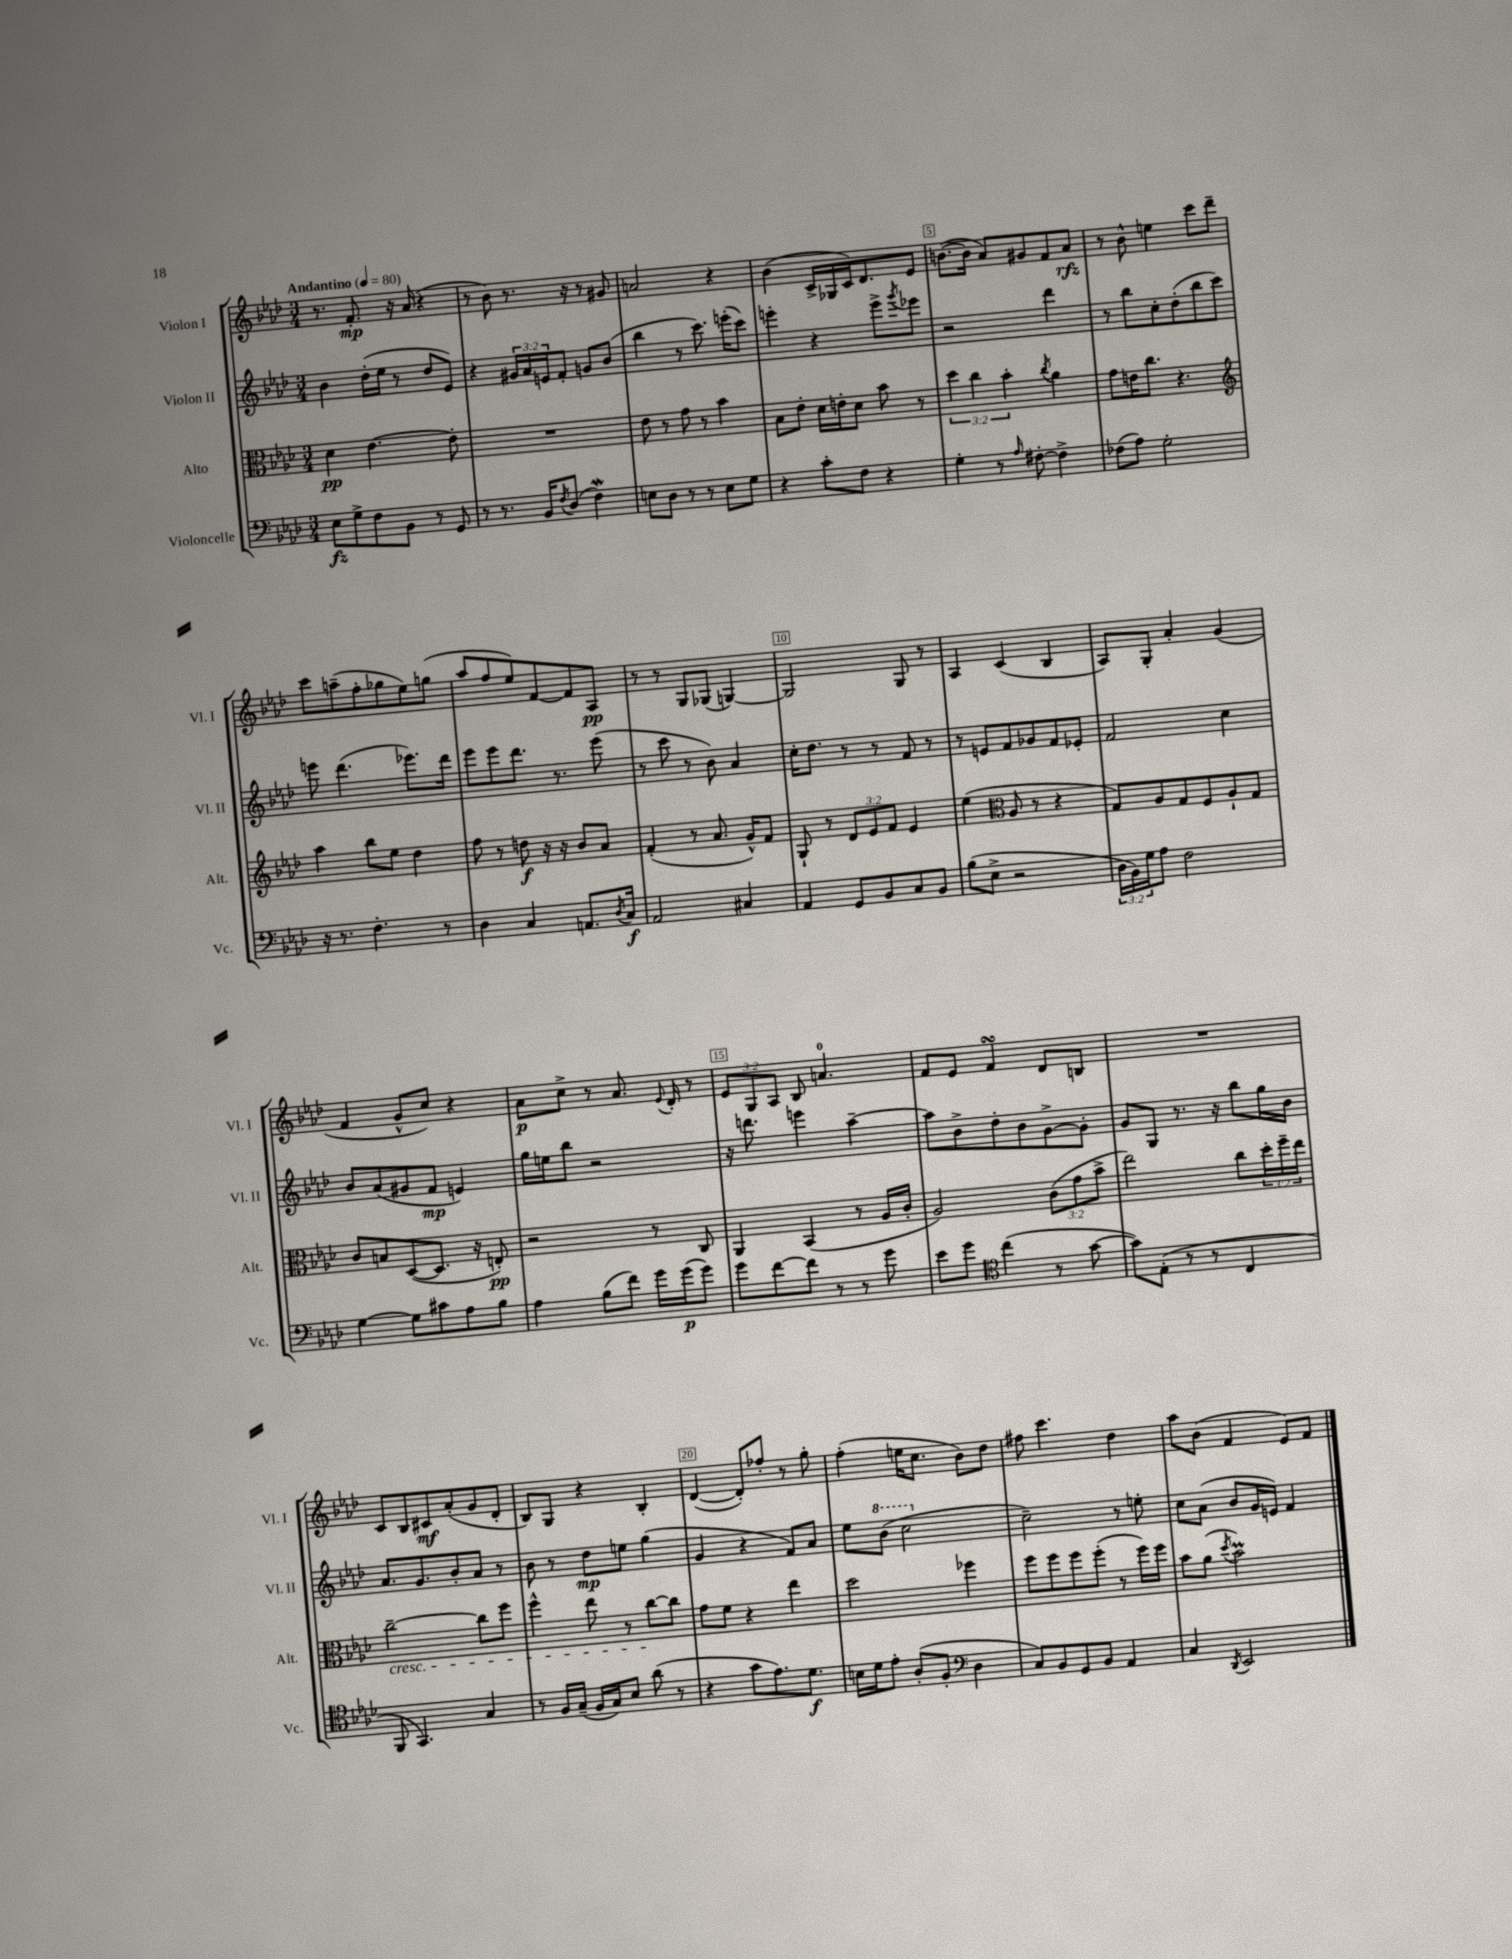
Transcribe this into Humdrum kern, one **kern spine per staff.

**kern	**kern	**kern	**kern
*staff4	*staff3	*staff2	*staff1
*clefF4	*clefC3	*clefG2	*clefG2
*k[b-e-a-d-]	*k[b-e-a-d-]	*k[b-e-a-d-]	*k[b-e-a-d-]
*M3/4	*M3/4	*M3/4	*M3/4
*MM80	*MM80	*MM80	*MM80
8E-	4d-	4b-	8.r
8G^	.	.	.
.	.	.	8.f'
8F	[4.e-	(16dd-'	.
.	.	16ee-	.
8BB-	.	8r	16r
.	.	.	(16a-
8r	.	8dd-	4r
8GG	8e-']	8e-)	.
=	=	=	=
8r	2.r	4r	8r
8.r	.	.	8b-)
.	.	24g#	8.r
.	.	24a-	.
16BB-	.	.	.
.	.	24e	.
8qF	.	.	.
(8D-	.	8f'	.
.	.	.	16r
4F)	.	8g	8r
.	.	(8b-	8g#
=	=	=	=
8E	8e-	4bb-	2a
8D-	8r	.	.
8r	8g	8r	.
8r	8r	8.ccc)	.
8E	4b-	.	4r
.	.	(16eee'	.
8G	.	8ccc)	.
=	=	=	=
4r	8B-	4eee'	(4b-
.	8e-'	.	.
8c'	16d-	4r	16c^
.	16e'	.	16G-
8F	8d-	.	16c)
.	.	.	8.d-
4r	8b-	8eee^	.
.	.	8qggg	.
.	8r	8eee-	8e-
=	=	=	=
4G'	6dd-	2r	([8.b
.	6cc	.	.
.	.	.	16b]
8r	.	.	8a-)
.	6b-'	.	.
16qqA-	.	.	.
[8F#'	.	.	8g#
.	8qcc	.	.
4F#^]	4a-	4ddd-	8f
.	.	.	8a-
=	=	=	=
(8F-	8g	8r	8r
8A-)	16e	8bb-	8b-^^
.	8.cc	.	.
2G'	.	8cc'	4ee
.	4.r	(8dd-'	.
.	.	8bb-	8ccc
.	.	8ccc)	8ddd-~
=	=	=	=
*	*clefG2	*	*
16r	4aa-	8eee	8ccc
8.r	.	.	.
.	.	(4.ddd-	(8aa~
4.F'	8bb-	.	8ff'
.	8ee-	.	8gg-
.	4dd-	8.eee-)	8ee-)
8r	.	.	(8gg
.	.	16ddd-	.
=	=	=	=
4D-	8ff	8eee-	8aa-
.	8r	8eee-	8ff
4C	8dd	8.ddd-	8ee-)
.	16r	.	[8f
.	16r	8.r	.
8.AA	8b-	.	8f]
.	8a-	(8eee-	8A-
8qD-	.	.	.
16C	.	.	.
=	=	=	=
2AA-	(4f'	8r	8r
.	.	8ccc	8r
.	8r	8r	8G
.	8.a-	8b-)	(8G-
4C#	.	4a-	[4G)
.	16g^^)	.	.
.	8f	.	.
=	=	=	=
4AA-	8G`	16cc'	2G]
.	.	8.dd-	.
.	8r	.	.
8GG	12d-	8r	.
.	12e-	.	.
8BB-	.	8r	.
.	12f	.	.
8C	4e-	8f	8G
8BB-	.	8r	8r
=	=	=	=
(8B-	(4ee-	8r	4A-
8E-^	.	8e	.
*	*clefC3	*	*
2r	8A-	8f	(4c
.	8r	8g-	.
.	4r	8f	4B-
.	.	8e-'	.
=	=	=	=
24D-	8G)	2f	8A-)
24BB-)	.	.	.
24G	.	.	.
8A-	8A-	.	8G'
2F	8G	.	4a-'
.	8F	.	.
.	8A-`	4cc	(4g
.	8G	.	.
=	=	=	=
[4G	8c	8b-	4f
.	8B	(8a-	.
8G]	([8D-	8g#	8g^^
8c#	8.D-]	8f	8cc)
8A-	.	4e)	4r
.	16r	.	.
8B-	8E')	.	.
=	=	=	=
4A-	2r	16gg	8a-
.	.	16ee	.
.	.	8bb-	8cc^
(8B-	.	2r	8r
8f)	.	.	8.a-
16g	8r	.	.
.	.	.	8qqe-
(16g	.	.	16d-'
8g)	8C	.	8r
=	=	=	=
8g	4AA-	16r	12e-
.	.	8.ddd	.
.	.	.	12G
[8f	.	.	.
.	.	.	12A-
8f]	(4BB-	4eee	8B-
8r	.	.	4.a
8r	8r	[4aa-~	.
8g	16A-	.	.
.	16c'	.	.
=	=	=	=
8e-	2A-)	8aa-]	8f
8g	.	8b-^	8e-
*clefC4	*	*	*
(4cc	.	8dd-'	4f
.	.	8b-	.
8r	(12c	[8g^	8d-
.	12g	.	.
[8g	.	8g']	8B
.	12b-^	.	.
=	=	=	=
8g])	2ee-)	8g	2.r
(8E-'	.	8G	.
8r	.	8.r	.
8r	.	.	.
.	.	16r	.
4C	8cc	8bb-	.
.	24dd-'	16gg	.
.	24ff~	.	.
.	.	16b-	.
.	24ee-	.	.
=	=	=	=
8FF	[2cc~	8.a-	8c
4.GG)	.	.	8B-
.	.	8.g	.
.	.	.	8c#
.	.	8b-'	(8a-'
4G	8cc]	8a-	8g
.	8ff	8r	8d-'
=	=	=	=
8r	4ff^^	8b-	8B-)
16F	.	8r	8G
(16G~	.	.	.
16F	8ee-	8dd-	4r
16G)	.	.	.
8B-	8r	8ee	.
(8a-	[8cc	(4gg	4B-'
8r	8cc]	.	.
=	=	=	=
4r	8g	4g	([4d-
.	8f	.	.
8g	4r	4r	8d-'])
8.e-)	.	.	8ff-'
.	4ee-	8f)	8r
8.d-	.	.	.
.	.	8a-	8gg'
=	=	=	=
16B	2dd-	8ee-	(4ff'
16d-	.	.	.
8e-'	.	(8bb-	.
(8A-'	.	2ccc	16ee
.	.	.	8.cc
8F'	.	.	.
*clefF4	*	*	*
4D-	4ff-	.	8b-)
.	.	.	8dd-
=	=	=	=
8C)	8ff	2cc~)	8ff#
8BB-	8ff	.	4.ccc
8GG	8ff	.	.
8BB-	(8ff'	.	.
4AA-	8r	8r	4dd-
.	16ff)	8ee'	.
.	16ff	.	.
=	=	=	=
4C	8b-	8cc	8aa-
.	(8a-	(8a-	(8b-
8qDD-	8qdd-	.	.
2EE-	2b-)	8b-	4f
.	.	16g	.
.	.	16e)	.
.	.	4f	8e-)
.	.	.	8f
==	==	==	==
*-	*-	*-	*-
